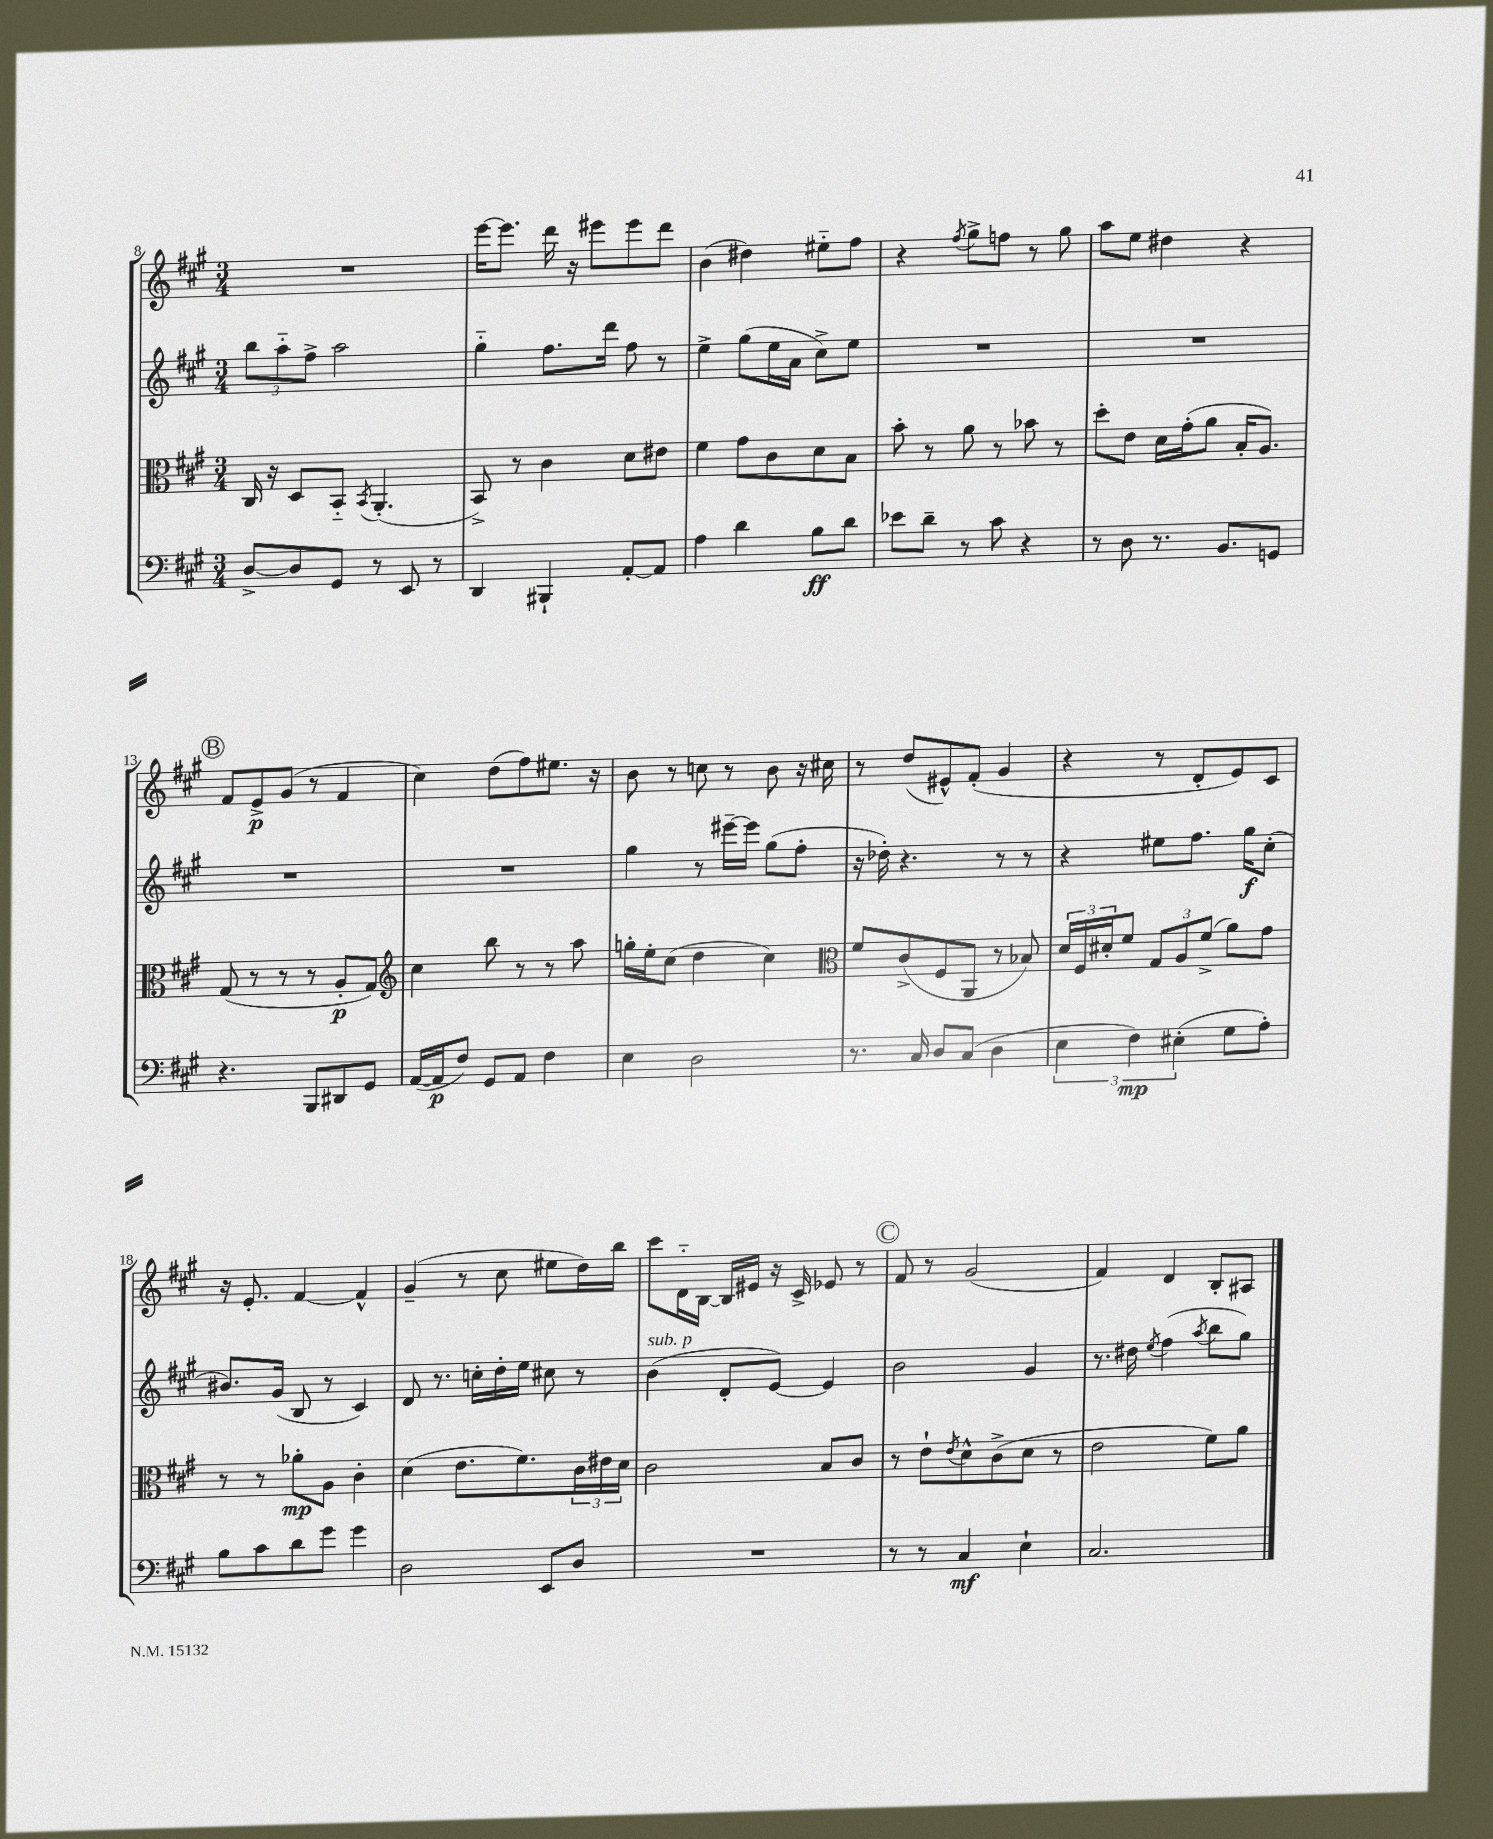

**kern	**kern	**kern	**kern
*staff4	*staff3	*staff2	*staff1
*clefF4	*clefC3	*clefG2	*clefG2
*k[f#c#g#]	*k[f#c#g#]	*k[f#c#g#]	*k[f#c#g#]
*M3/4	*M3/4	*M3/4	*M3/4
[8D^	16C#	12bb	2.r
.	16r	.	.
.	.	12aa'~	.
8D]	8D	.	.
.	.	12ff#^	.
8GG#	8BB'~	2aa	.
.	8qBB	.	.
8r	(4.AA'	.	.
8EE	.	.	.
8r	.	.	.
=	=	=	=
4DD	8BB^)	4gg#'~	[16eee
.	.	.	8.eee]
.	8r	.	.
4BBB#`	4c#	8.ff#	16ddd
.	.	.	16r
.	.	.	8eee#
.	.	16ddd	.
[8AA'	8d	8ff#	8eee#
8AA]	8e#	8r	8ddd
=	=	=	=
4A	4f#	4ee^	(4b
4d	8g#	(8gg#	4dd#)
.	8c#	16ee	.
.	.	16a	.
8B	8d	8cc#^)	8ee#'~
8d	8B	8ee	8ff#
=	=	=	=
8e-	8b'	2.r	4r
8d~	8r	.	.
.	.	.	8qff#
8r	8a	.	8gg#^
8c#	8r	.	8ff
4r	8b-	.	8r
.	8r	.	8gg#
=	=	=	=
8r	8dd'	2.r	8aa
8D	8e	.	8ee
8.r	16d	.	4dd#
.	(16g#'	.	.
.	8a	.	.
8.BB	.	.	.
.	16B'	.	4r
.	8.A)	.	.
8GG	.	.	.
=	=	=	=
4.r	(8G#	2.r	8f#
.	8r	.	8e^
.	8r	.	(8g#
8BBB	8r	.	8r
8DD#	8A'	.	4f#
8GG#	8G#)	.	.
=	=	=	=
*	*clefG2	*	*
([16AA	4cc#	2.r	4cc#)
16AA]	.	.	.
8F#)	.	.	.
8GG#	8bb	.	(8dd
8AA	8r	.	8ff#)
4F#	8r	.	8.ee#
.	8aa	.	.
.	.	.	16r
=	=	=	=
4E	16gg'	4gg#	8b
.	16ee'	.	.
.	(8cc#	.	8r
2D	4dd	8r	8cc
.	.	[16eee#~	8r
.	.	16eee#]	.
.	4cc#)	(8gg#	8b
.	.	8ff#'	16r
.	.	.	16cc#
=	=	=	=
*	*clefC3	*	*
8.r	8f#	16r	8r
.	.	16dd-')	.
.	(8c#^	4.r	(8dd
16C#	.	.	.
8D	8F#	.	8e#^^)
(8C#	8AA	.	(8f#'
4D	8r	8r	4g#
.	8B-)	8r	.
=	=	=	=
6E	24d	4r	4r
.	24F#	.	.
.	24d#'	.	.
.	8f#	.	.
6F#)	.	.	.
.	12G#	8ee#	8r
(6E#'	12A	.	.
.	.	8.ff#	8d'
.	(12f#^	.	.
8G#	8a)	.	8e)
.	.	16gg#	.
8A')	8g#	(8cc#'	8c#
=	=	=	=
8B	8r	8.b#)	16r
.	.	.	8.e'
8c#	8r	.	.
.	.	(16g#	.
8d	8a-'	8B	[4f#
8g#	8A	8r	.
4g#	4c#'	4c#)	4f#^^]
=	=	=	=
2D	(4d	8d	(4g#~
.	.	8.r	.
.	8.e	.	8r
.	.	16cc'	.
.	.	16dd'	8cc#
.	8.f#)	16ee	.
8EE	.	8cc#	8ee#
8D	24c#	8r	16dd)
.	24e#	.	.
.	.	.	16bb
.	24d	.	.
=	=	=	=
2.r	2c#	(4b	8ccc#
.	.	.	16d'~
.	.	.	[16B
.	.	8d'	16B]
.	.	.	16e#
.	.	[8e)	16r
.	.	.	16c#^
.	8B	4e]	8e-
.	8c#	.	8r
=	=	=	=
8r	8r	2b	8f#
8r	8e`	.	8r
.	8qe	.	.
4C#	8d^^	.	(2g#
.	(8c#^	.	.
4E`	8d	4g#	.
.	8r	.	.
=	=	=	=
2.C#	2e	8.r	4f#)
.	.	16dd#	.
.	.	8qee	.
.	.	(4ff#	4d
.	.	8qaa	.
.	8f#)	8bb	8B'
.	8a	8gg#)	8A#
==	==	==	==
*-	*-	*-	*-
